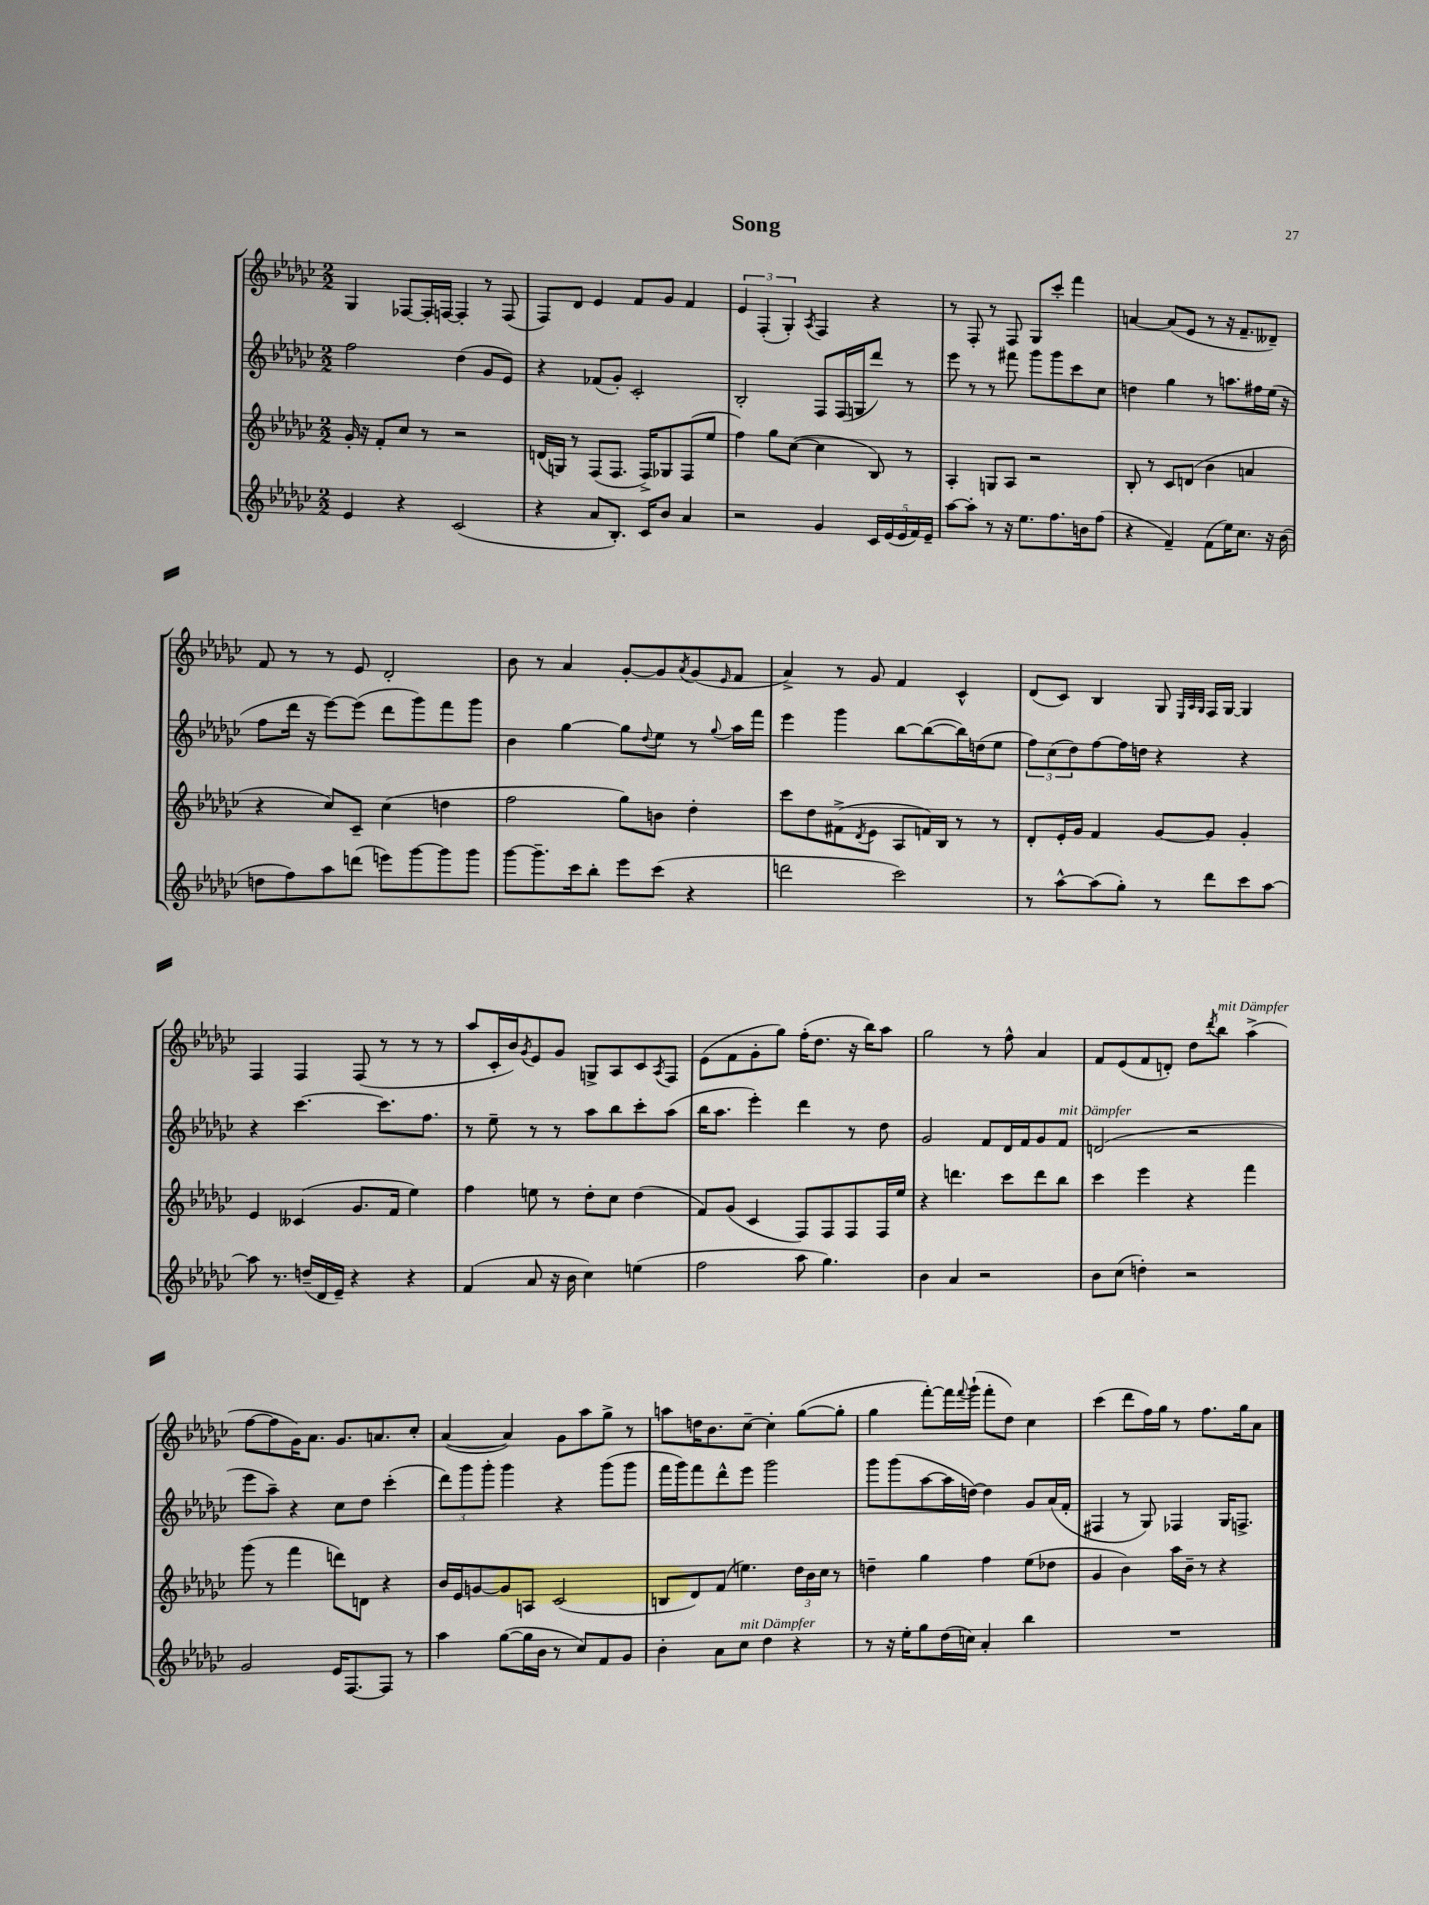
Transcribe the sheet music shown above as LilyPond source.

\header { title = "Song" }
<<
\new StaffGroup <<
\new Staff = "s0" {
    \clef treble \key ges \major \numericTimeSignature \time 2/2
    ges4 fes8~ fes16-. f16~ f4-. r8 f8( |
    f8) des'8 ees'4 f'8 ges'8 f'4 |
    \tuplet 3/2 { ees'4 f4-.( ges4-.) } \acciaccatura { aes8 } f4 r4 |
    r8 f8-. r8 f8 ges8 ces'''8-. f'''4 |
    a'4~ a'8( ees'8 r8 r16 f'8.-- deses'8--) |
    f'8 r8 r8 ees'8 des'2-. |
    bes'8 r8 aes'4 ges'8~-. ges'8 \acciaccatura { aes'8 } ges'8( \grace { ees'16 } f'8 |
    aes'4->) r8 ges'8 f'4 ces'4-^ |
    des'8( ces'8) bes4 ges8 \grace { ees32 aes32 ges32 } f16 ges16~ ges4 |
    f4 f4 f8( r8 r8 r8 |
    aes''8 ces'16-. bes'16) \acciaccatura { ges'8 } ees'8 ges'8 g8-> aes8 ces'8 \acciaccatura { aes8 } f8 |
    ees'8( f'8 ges'8-. ges''8) f''16-.( des''8. r16 bes''16) aes''8 |
    ges''2 r8 f''8-^ aes'4 |
    f'8 ees'8( f'8 d'8-.) des''8 \acciaccatura { des'''8 } bes''8^\markup { \italic "mit Dämpfer" } aes''4->( |
    f''8~ f''8 ges'16) aes'8. ges'8. a'8. ces''8-. |
    aes'4~( aes'4) ges'8 aes''8 ges''8-> r8 |
    a''8 d''16 bes'8. ces''8~-- ces''4-. ges''8~( ges''8-. |
    ges''4 f'''8~-.) f'''16 \appoggiatura { f'''8 } ges'''16-!( f'''8-. des''8) ces''4 |
    ces'''4( des'''8 f''16) ges''16 r8 f''8. ges''16 aes'8 \bar "|." |
}
\new Staff = "s1" {
    \clef treble \key ges \major \numericTimeSignature \time 2/2
    f''2 des''4( ges'8 ees'8) |
    r4 fes'8( ges'8-.) ces'2-. |
    bes2-. f8 f16( g16 des'''8) r8 |
    ees'''8 r8 r8 fis'''8 ges'''8 ges'''8 ces'''8 ces''8 |
    d''4 ges''4 r8 a''8. fis''16 ees''16( r16 |
    f''8 des'''16 r16 ees'''8~) ees'''8( des'''8 ges'''8) f'''8 ges'''8 |
    bes'4 ges''4~ ges''8 \appoggiatura { des''8 } ees''8 r8 \appoggiatura { ges''8 } aes''16 f'''16 |
    ees'''4 ges'''4 bes''8~ bes''8~( bes''16) d''16( ees''8 |
    \tuplet 3/2 { f''8) ces''8( des''8) } f''8~ f''16 d''16 r4 r4 |
    r4 ces'''4.~ ces'''8. f''8. |
    r8 ees''8-- r8 r8 aes''8 bes''8 ces'''8-. aes''8( |
    bes''16 aes''8. ees'''4-.) des'''4 r8 des''8 |
    ges'2 f'8 des'16 f'16 ges'8 f'8^\markup { \italic "mit Dämpfer" } |
    d'2( r2 |
    ees'''8 aes''8--) r4 ces''8 des''8 ces'''4-.( |
    \tuplet 3/2 { des'''8) ges'''8 ges'''8-. } ges'''4 r4 ges'''8( ges'''8 |
    f'''16 ges'''16) f'''8 des'''8-^ ees'''8 ges'''2 |
    ges'''8 ges'''8( aes''8~ aes''16 d''16~) d''4 ges'8 aes'16( f'16-. |
    fis4 r8 ges8) fes4 ges16 f8.-> \bar "|." |
}
\new Staff = "s2" {
    \clef treble \key ges \major \numericTimeSignature \time 2/2
    ges'16-. r16 f'8-. ces''8 r8 r2 |
    d'16( g16) r8 f8( f8. f16->) ges8 f8( ees''8 |
    f''4) ges''8 ces''8~( ces''4 bes8) r8 |
    aes4-. g8 aes8 r2 |
    bes8-. r8 ces'8 d'8( bes'4 a'4 |
    r4 ces''8) ces'8-- ces''4( d''4 |
    f''2 ges''8) b'8 des''4-. |
    ces'''8 des''8 fis'8->( \acciaccatura { des'8 } ees'8 aes8 f'16) bes16 r8 r8 |
    des'8-. ees'16-. ges'16 f'4 ges'8~ ges'8 ges'4-. |
    ees'4 ceses'4( ges'8. f'16 ees''4) |
    f''4 e''8 r8 des''8-. ces''8 des''4( |
    f'8) ges'8( ces'4 f8) f8 f8 f16 ees''16 |
    r4 d'''4. ces'''8 d'''8 bes''8 |
    ces'''4 ees'''4 r4 f'''4 |
    ges'''8( r8 f'''4 d'''8) d'8 r4 |
    bes'16 ees'16 g'8~ g'8 a8 ces'2( |
    b8 des'8) f'8( e''4.) \tuplet 3/2 { des''16 bes'16 ces''16 } r8 |
    d''4-- ges''4 f''4 ees''8( des''8 |
    ges'4 bes'4) aes''16 bes'16-- r8 r4 \bar "|." |
}
\new Staff = "s3" {
    \clef treble \key ges \major \numericTimeSignature \time 2/2
    ees'4 r4 ces'2( |
    r4 aes'8 bes8.-.) ces'16 bes'8 aes'4 |
    r2 ges'4 \tuplet 5/4 { ces'16 ees'16( ees'16 f'16) ees'16-- } |
    aes''8~ aes''8-. r8 r16 ees''8. f''8. b'16 f''8( |
    r4 f'4--) f'8( ees''16) ces''8. r16 bes'16( |
    d''8 f''8) aes''8 d'''8( e'''8) ges'''8~ ges'''8 ges'''8 |
    ges'''8~ ges'''8.-- ces'''16 bes''8-. ees'''8 ces'''8( r4 |
    d'''2 ces'''2) |
    r8 aes''8~-^ aes''8( ges''8-.) r8 des'''8 ces'''8 aes''8~ |
    aes''8 r8. d''16--( des'16 ees'16--) r4 r4 |
    f'4( aes'8 r16 bes'16 ces''4) e''4( |
    f''2 aes''8 ges''4.) |
    bes'4 aes'4 r2 |
    bes'8 ces''8( d''4-.) r2 |
    ges'2 ees'16 f8.~ f8 r8 |
    aes''4 ges''8~( ges''16 bes'16 r8 ces''8) f'8 ges'8 |
    bes'4-. aes'8 ces''8^\markup { \italic "mit Dämpfer" } des''4 r4 |
    r8 r16 ees''16-. ges''8 des''16( c''16) aes'4-. bes''4 |
    R1 \bar "|." |
}
>>
>>
\layout { \context { \Score \remove "Bar_number_engraver" } }
